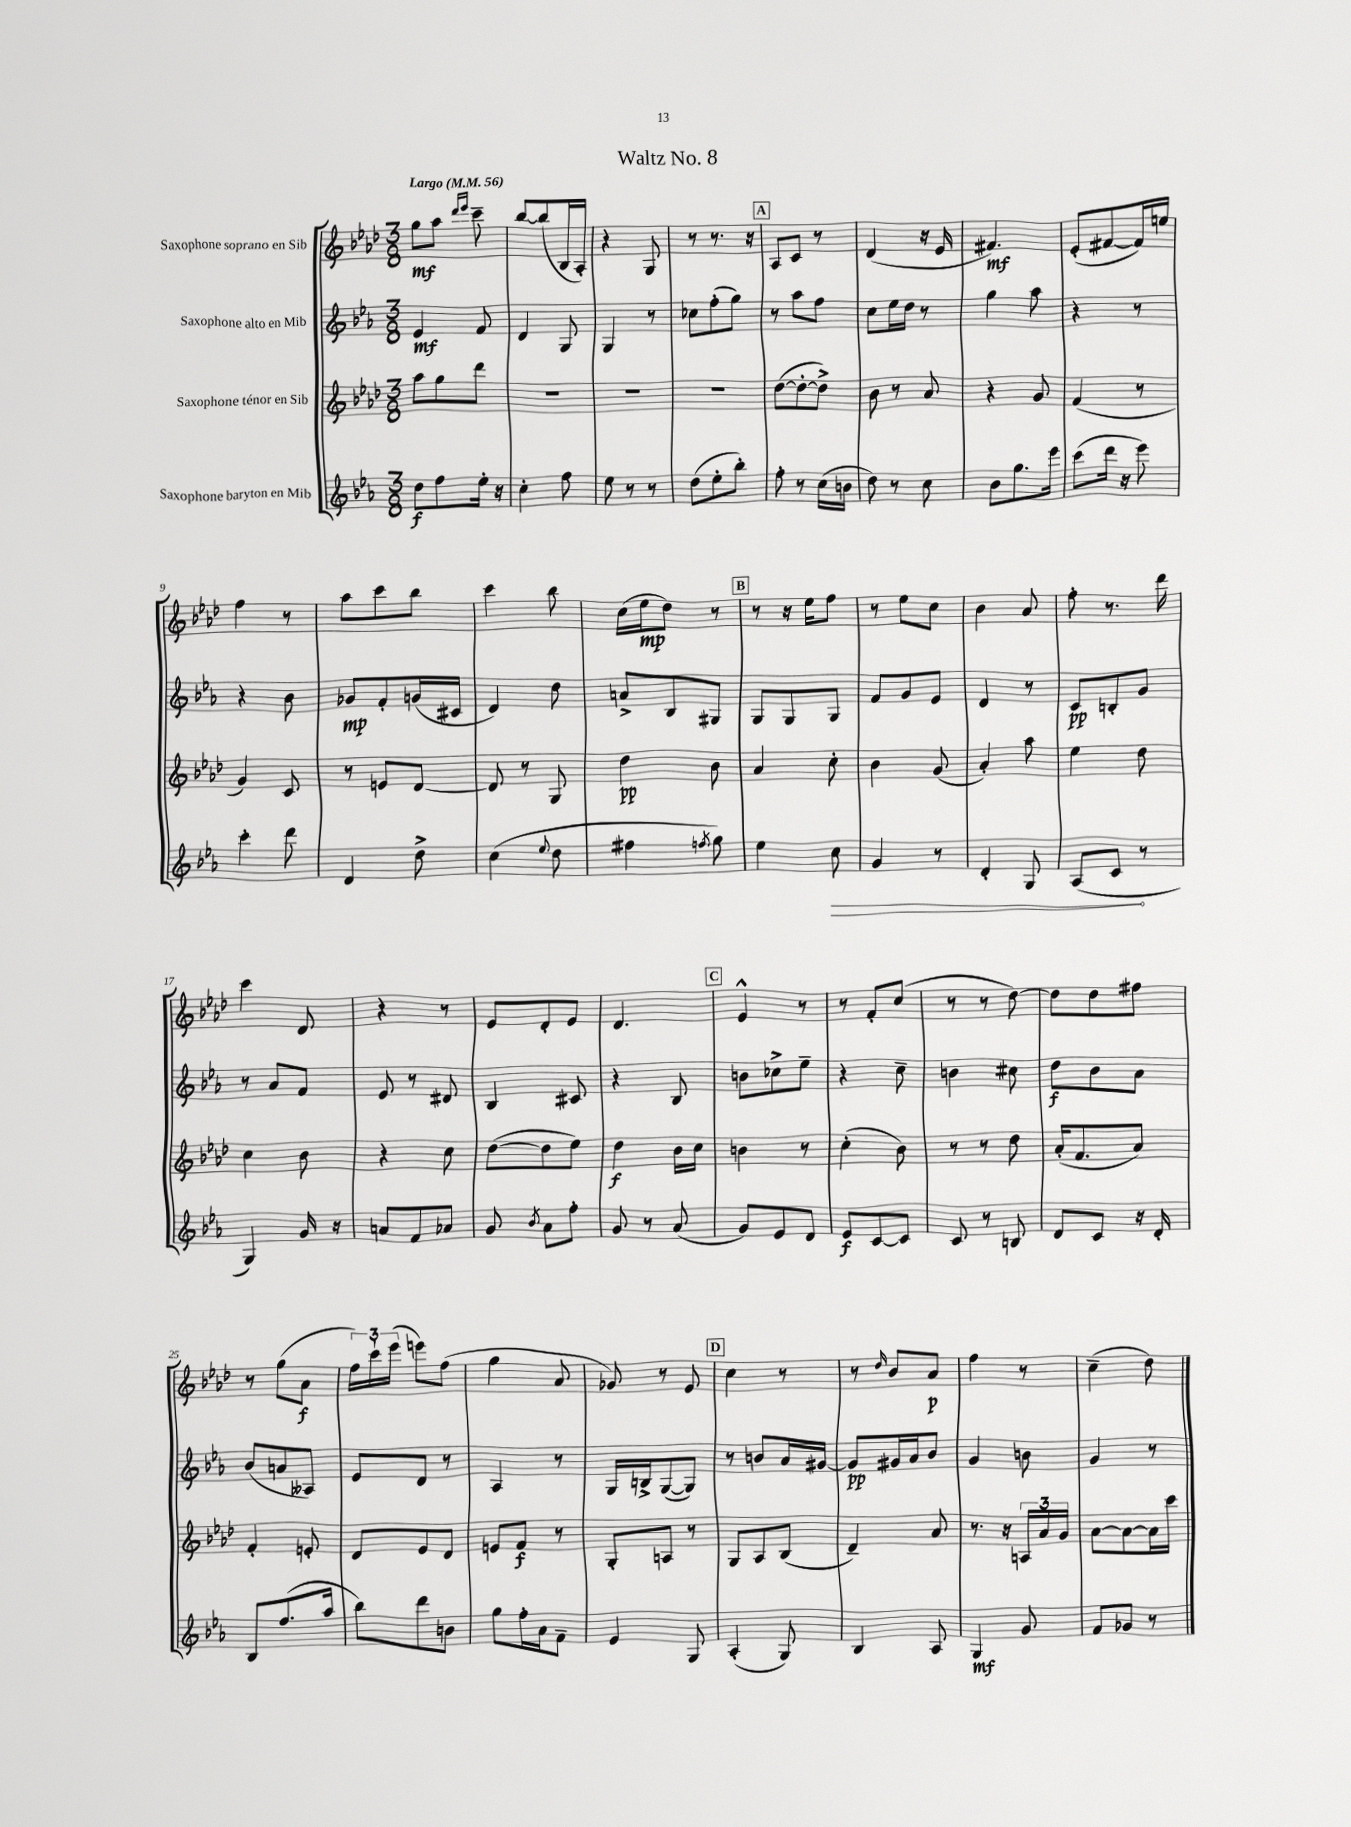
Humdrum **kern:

**kern	**kern	**kern	**kern
*staff4	*staff3	*staff2	*staff1
*clefG2	*clefG2	*clefG2	*clefG2
*k[b-e-a-]	*k[b-e-a-d-]	*k[b-e-a-]	*k[b-e-a-d-]
*M3/8	*M3/8	*M3/8	*M3/8
*MM56	*MM56	*MM56	*MM56
8dd	8aa-	4e-	8gg
8ff	8gg	.	8aa-
.	.	.	16qqddd-
.	.	.	16qqeee-
16ee-'	8ddd-	8f	8ccc~
16r	.	.	.
=	=	=	=
4cc'	4.r	4d	[8bb-
.	.	.	(8bb-]
8ff	.	8G	16B-
.	.	.	16A-')
=	=	=	=
8ee-	4.r	4G	4r
8r	.	.	.
8r	.	8r	8G
=	=	=	=
(8dd	4.r	8cc-	8r
8ee-'	.	(8ff'	8.r
8bb-')	.	8gg)	.
.	.	.	16r
=	=	=	=
8ff'	([8dd-	8r	8A-
8r	8dd-'_	8aa-	8c
(16cc	8dd-^])	8ff	8r
16b	.	.	.
=	=	=	=
8dd)	8b-	8cc	(4d-
8r	8r	16ee-	.
.	.	16dd	.
8cc	8a-	8r	16r
.	.	.	16e-
=	=	=	=
8b-	4r	4gg	4.f#)
8.gg	.	.	.
.	8g	8aa-	.
16eee-	.	.	.
=	=	=	=
(8ccc	(4f	4r	(8e-'
16ddd	.	.	[8f#
16r	.	.	.
8eee-)	8r	8r	16f#])
.	.	.	16ee
=	=	=	=
4ccc'	4g)	4r	4ff
8ddd	8c	8b-	8r
=	=	=	=
4d	8r	8g-	8aa-
.	8e	8f'	8ccc
8dd^	[8d-	(16g	8bb-
.	.	16c#	.
=	=	=	=
(4cc	8d-]	4d)	4ccc
.	8r	.	.
8qqee-	.	.	.
8dd	8G	8dd	8bb-
=	=	=	=
4ff#	4dd-	8a^	(16cc
.	.	.	16ee-
.	.	8B-	8dd-)
8qff	.	.	.
8gg)	8b-	8G#	8r
=	=	=	=
4ee-	4a-	8G	8r
.	.	8G	16r
.	.	.	16ee-
8cc	8cc'	8G	8ff
=	=	=	=
4g	4b-	8f	8r
.	.	8g	8ee-
8r	(8g	8e-	8cc
=	=	=	=
4d'	4a-')	4d	4b-
8G	8aa-	8r	8a-
=	=	=	=
(8A-	4ee-	8c	8ff'
8c	.	8B'	8.r
8r	8dd-	8g	.
.	.	.	16ddd-
=	=	=	=
4G)	4cc	8r	4ccc
.	.	8a-	.
16g	8b-	8f	8d-
16r	.	.	.
=	=	=	=
8a	4r	8e-	4r
8f	.	8r	.
8a-	8cc	8d#	8r
=	=	=	=
8g	([8dd-	4B-	8e-
8qb-	.	.	.
8a-	8dd-]	.	8d-'
8ff'	8ee-)	8c#	8e-
=	=	=	=
8g	4dd-	4r	4.d-
8r	.	.	.
(8a-	16b-	8B-	.
.	16cc	.	.
=	=	=	=
8g)	4b	8b	4e-^^
8e-	.	8cc-^	.
8d	8r	8ee-~	8r
=	=	=	=
8e-	(4cc'	4r	8r
[8c	.	.	8f'
8c]	8b-)	8cc~	(8cc
=	=	=	=
8c	8r	4b	8r
8r	8r	.	8r
8B	8dd-	8cc#	[8dd-)
=	=	=	=
8d	(16a-'	8dd	8dd-]
.	8.f	.	.
8c	.	8b-	8dd-
16r	8a-)	8a-	8ff#
16d'	.	.	.
=	=	=	=
8B-	4f'	(8b-	8r
(8.ff	.	8a	(8gg
.	8e'	8A--)	8a-
16aa-	.	.	.
=	=	=	=
8bb-)	8d-	8e-	24ff)
.	.	.	24ccc`
.	.	.	(24eee-
8ddd	8e-	8d	8eee)
8b	8d-	8r	(8ff
=	=	=	=
8gg	8e	4A-	4gg
16ff'	8f	.	.
16a-	.	.	.
8f~	8r	8r	8a-
=	=	=	=
4e-	8G'	16G	8g-)
.	.	16B^	.
.	8A	([8G	8r
8G	8r	8G])	8e-
=	=	=	=
(4A-'	8G	8r	4cc
.	8A-	8b	.
8G)	(8B-	16a-	8r
.	.	[16g#	.
=	=	=	=
4B-	4d-~)	8g#]	8r
.	.	.	16qqdd-
.	.	16g#	8b-
.	.	16a-	.
8A-	8a-	8b-	8a-
=	=	=	=
4G	8.r	4g	4ff
.	16r	.	.
8g	24A	8b	8r
.	24a-	.	.
.	24g	.	.
=	=	=	=
8f	[8a-	4g	(4cc~
8g-	8a-_	.	.
8r	16a-]	8r	8dd-)
.	16ccc	.	.
==	==	==	==
*-	*-	*-	*-
